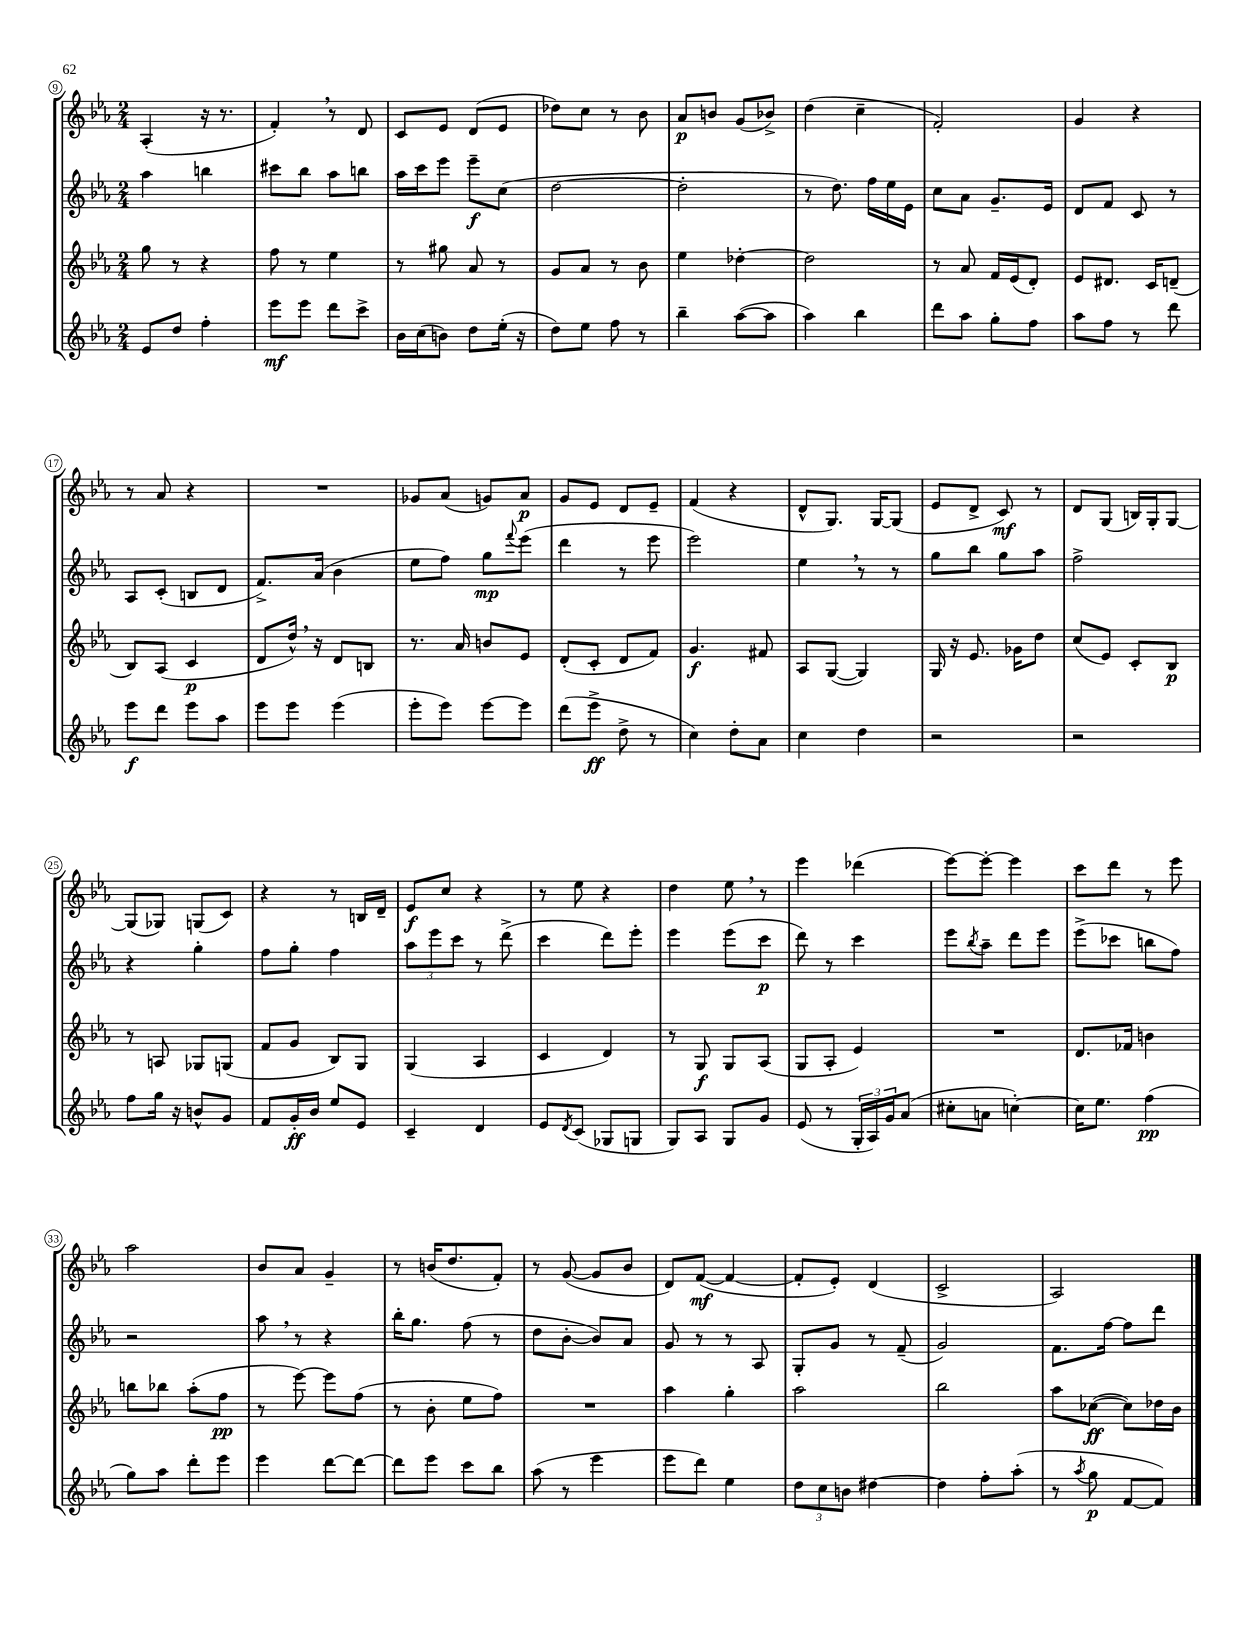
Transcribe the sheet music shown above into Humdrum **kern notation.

**kern	**dynam	**kern	**dynam	**kern	**dynam	**kern	**dynam
*part4	*part4	*part3	*part3	*part2	*part2	*part1	*part1
*staff4	*staff4	*staff3	*staff3	*staff2	*staff2	*staff1	*staff1
*clefG2	*	*clefG2	*	*clefG2	*	*clefG2	*
*k[b-e-a-]	*	*k[b-e-a-]	*	*k[b-e-a-]	*	*k[b-e-a-]	*
*M2/4	*	*M2/4	*	*M2/4	*	*M2/4	*
=9	=9	=9	=9	=9	=9	=9	=9
8e-/L	.	8gg\	.	4aa-\	.	(4A-'/	.
8dd/J	.	8r	.	.	.	.	.
4ff'\	.	4r	.	4bbn\	.	16r	.
.	.	.	.	.	.	8.r	.
=10	=10	=10	=10	=10	=10	=10	=10
8eee-\L	mf	8ff\	.	8ccc#X\L	.	4f',/)	.
8eee-\J	.	8r	.	8bb-\J	.	.	.
8ddd\L	.	4ee-\	.	8aa-\L	.	8r	.
8ccc^\J	.	.	.	8bbn\J	.	8d/	.
=11	=11	=11	=11	=11	=11	=11	=11
16b-\LL	.	8r	.	16aa-\LL	.	8c/L	.
(16cc\J	.	.	.	16ccc\J	.	.	.
8bn\J)	.	8gg#X\	.	8eee-\J	.	8e-/J	.
8dd\L	.	8a-/	.	8eee-~\L	f	(8d/L	.
(16ee-'\Jk	.	8r	.	(8cc\J	.	8e-/J	.
16r	.	.	.	.	.	.	.
=12	=12	=12	=12	=12	=12	=12	=12
8dd\L)	.	8g/L	.	[2dd\	.	8dd-X\L)	.
8ee-\J	.	8a-/J	.	.	.	8cc\J	.
8ff\	.	8r	.	.	.	8r	.
8r	.	8b-\	.	.	.	8b-\	.
=13	=13	=13	=13	=13	=13	=13	=13
4bb-~\	.	4ee-\	.	2dd'\]	.	8a-/L	p
.	.	.	.	.	.	8bn/J	.
([8aa-\L	.	[4dd-X'\	.	.	.	(8g/L	.
8aa-\J]	.	.	.	.	.	8b-X^/J)	.
=14	=14	=14	=14	=14	=14	=14	=14
4aa-\)	.	2dd-\]	.	8r	.	(4dd\	.
.	.	.	.	8.dd\)	.	.	.
4bb-\	.	.	.	.	.	4cc~\	.
.	.	.	.	16ff\LL	.	.	.
.	.	.	.	16ee-\	.	.	.
.	.	.	.	16e-\JJ	.	.	.
=15	=15	=15	=15	=15	=15	=15	=15
8ddd\L	.	8r	.	8cc\L	.	2f'/)	.
8aa-\J	.	8a-/	.	8a-\J	.	.	.
8gg'\L	.	16f/LL	.	8.g~/L	.	.	.
.	.	(16e-/J	.	.	.	.	.
8ff\J	.	8d'/J)	.	.	.	.	.
.	.	.	.	16e-/Jk	.	.	.
=16	=16	=16	=16	=16	=16	=16	=16
8aa-\L	.	8e-/L	.	8d/L	.	4g/	.
8ff\J	.	8.d#X/J	.	8f/J	.	.	.
8r	.	.	.	8c/	.	4r	.
.	.	16c/KL	.	.	.	.	.
8ddd\	.	(8dn~/J	.	8r	.	.	.
!!LO:LB:g=z
=17	=17	=17	=17	=17	=17	=17	=17
8eee-\L	f	8B-/L)	.	8A-/L	.	8r	.
8ddd\J	.	(8A-/J	.	(8c'/J	.	8a-/	.
8eee-\L	.	4c/	p	8Bn/L	.	4r	.
8aa-\J	.	.	.	8d/J	.	.	.
=18	=18	=18	=18	=18	=18	=18	=18
8eee-\L	.	8d/L	.	8.f^/L)	.	2r	.
8eee-\J	.	16dd^^,/Jk)	.	.	.	.	.
.	.	16r	.	(16a-/Jk	.	.	.
(4eee-\	.	8d/L	.	4b-\	.	.	.
.	.	8Bn/J	.	.	.	.	.
=19	=19	=19	=19	=19	=19	=19	=19
8eee-'\L	.	8.r	.	8ee-\L	.	8g-X/L	.
8eee-\J)	.	.	.	8ff\J)	.	(8a-/J	.
.	.	16a-/	.	.	.	.	.
[8eee-\L	.	8bn/L	.	8gg\L	mp	8gn/L)	.
.	.	.	.	8qqfff/	.	.	.
8eee-\J]	.	8e-/J	.	(8eee-\J	.	8a-/J	p
=20	=20	=20	=20	=20	=20	=20	=20
(8ddd\L	.	(8d'/L	.	4ddd\	.	8g/L	.
8eee-^\J	ff	8c'/J	.	.	.	8e-/J	.
8dd^\	.	8d/L	.	8r	.	8d/L	.
8r	.	8f/J)	.	8eee-\	.	8e-~/J	.
=21	=21	=21	=21	=21	=21	=21	=21
4cc\)	.	4.g/	f	2eee-\)	.	(4f/	.
8dd'\L	.	.	.	.	.	4r	.
8a-\J	.	8f#X/	.	.	.	.	.
=22	=22	=22	=22	=22	=22	=22	=22
4cc\	.	8A-/L	.	4ee-,\	.	8d^^/L	.
.	.	([8G/J	.	.	.	8.G/J)	.
4dd\	.	4G/])	.	8r	.	.	.
.	.	.	.	.	.	[16G/KL	.
.	.	.	.	8r	.	(8G/J]	.
=23	=23	=23	=23	=23	=23	=23	=23
2r	.	16G/	.	8gg\L	.	8e-/L	.
.	.	16r	.	.	.	.	.
.	.	8.e-/	.	8bb-\J	.	8d^/J	.
.	.	.	.	8gg\L	.	8c/)	mf
.	.	16g-X\KL	.	.	.	.	.
.	.	8dd\J	.	8aa-\J	.	8r	.
=24	=24	=24	=24	=24	=24	=24	=24
2r	.	(8cc/L	.	2ff^\	.	8d/L	.
.	.	8e-/J)	.	.	.	(8G/J	.
.	.	8c'/L	.	.	.	16Bn/LL)	.
.	.	.	.	.	.	16G'/J	.
.	.	8B-/J	p	.	.	[8G/J	.
!!LO:LB:g=z
=25	=25	=25	=25	=25	=25	=25	=25
8ff\L	.	8r	.	4r	.	(8G/L]	.
16gg\Jk	.	8An/	.	.	.	8G-X/J)	.
16r	.	.	.	.	.	.	.
8bn^^/L	.	8G-X/L	.	4gg'\	.	(8Gn/L	.
8g/J	.	(8Gn/J	.	.	.	8c/J)	.
=26	=26	=26	=26	=26	=26	=26	=26
8f/L	.	8f/L	.	8ff\L	.	4r	.
16g'/L	ff	8g/J	.	8gg'\J	.	.	.
16b-/JJ	.	.	.	.	.	.	.
8ee-/L	.	8B-/L)	.	4ff\	.	8r	.
8e-/J	.	8G/J	.	.	.	16Bn/LL	.
.	.	.	.	.	.	16d~/JJ	.
=27	=27	=27	=27	=27	=27	=27	=27
4c~/	.	(4G/	.	12aa-\L	.	8e-/L	f
.	.	.	.	12eee-\	.	.	.
.	.	.	.	.	.	8cc/J	.
.	.	.	.	12ccc\J	.	.	.
4d/	.	4A-/	.	8r	.	4r	.
.	.	.	.	(8ddd^\	.	.	.
=28	=28	=28	=28	=28	=28	=28	=28
8e-/L	.	4c/	.	4ccc\	.	8r	.
8qd/	.	.	.	.	.	.	.
(8c/J	.	.	.	.	.	8ee-\	.
8G-X/L	.	4d/)	.	8ddd\L)	.	4r	.
8Gn/J	.	.	.	8eee-'\J	.	.	.
=29	=29	=29	=29	=29	=29	=29	=29
8G/L)	.	8r	.	4eee-\	.	4dd\	.
8A-/J	.	8G/	f	.	.	.	.
8G/L	.	8G/L	.	(8eee-\L	.	8ee-,\	.
8g/J	.	(8A-/J	.	8ccc\J	p	8r	.
=30	=30	=30	=30	=30	=30	=30	=30
(8e-/	.	8G/L	.	8ddd\)	.	4eee-\	.
8r	.	8A-'/J	.	8r	.	.	.
24G'/LL	.	4e-/)	.	4ccc\	.	(4ddd-X\	.
24A-/)	.	.	.	.	.	.	.
24g/J	.	.	.	.	.	.	.
(8a-/J	.	.	.	.	.	.	.
=31	=31	=31	=31	=31	=31	=31	=31
8cc#X'\L	.	2r	.	8eee-\L	.	[8eee-\L)	.
.	.	.	.	8qbb-/	.	.	.
8an\J	.	.	.	8aa-~\J	.	8eee-'\J_	.
[4ccn'\)	.	.	.	8ddd\L	.	4eee-\]	.
.	.	.	.	8eee-\J	.	.	.
=32	=32	=32	=32	=32	=32	=32	=32
16cc\KL]	.	8.d/L	.	(8eee-^\L	.	8ccc\L	.
8.ee-\J	.	.	.	.	.	.	.
.	.	.	.	8ccc-X\J	.	8ddd\J	.
.	.	16f-X/Jk	.	.	.	.	.
(4ff\	pp	4bn\	.	8bbn\L	.	8r	.
.	.	.	.	8ff\J)	.	8eee-\	.
!!LO:LB:g=z
=33	=33	=33	=33	=33	=33	=33	=33
8gg\L)	.	8bbn\L	.	2r	.	2aa-\	.
8aa-\J	.	8bb-X\J	.	.	.	.	.
8ddd'\L	.	(8aa-'\L	.	.	.	.	.
8eee-\J	.	8ff\J	pp	.	.	.	.
=34	=34	=34	=34	=34	=34	=34	=34
4eee-\	.	8r	.	8aa-,\	.	8b-/L	.
.	.	[8eee-\)	.	8r	.	8a-/J	.
[8ddd\L	.	8eee-\L]	.	4r	.	4g~/	.
8ddd\J_	.	(8ff\J	.	.	.	.	.
=35	=35	=35	=35	=35	=35	=35	=35
8ddd\L]	.	8r	.	16bb-'\KL	.	8r	.
.	.	.	.	8.gg\J	.	.	.
8eee-\J	.	8b-'\	.	.	.	(16bn/KL	.
.	.	.	.	.	.	8.dd/	.
8ccc\L	.	8ee-\L	.	(8ff\	.	.	.
8bb-\J	.	8ff\J)	.	8r	.	8f'/J)	.
=36	=36	=36	=36	=36	=36	=36	=36
(8aa-\	.	2r	.	8dd\L	.	8r	.
8r	.	.	.	[8b-'\J	.	([8g/	.
4eee-\	.	.	.	8b-/L])	.	8g/L]	.
.	.	.	.	8a-/J	.	8b-/J	.
=37	=37	=37	=37	=37	=37	=37	=37
8eee-\L	.	4aa-\	.	8g/	.	8d/L)	.
8ddd\J)	.	.	.	8r	.	([8f/J	mf
4ee-\	.	4gg'\	.	8r	.	4f/_	.
.	.	.	.	8A-/	.	.	.
=38	=38	=38	=38	=38	=38	=38	=38
12dd\L	.	2aa-\	.	8G'/L	.	8f'/L]	.
12cc\	.	.	.	.	.	.	.
.	.	.	.	8g/J	.	8e-'/J)	.
12bn\J	.	.	.	.	.	.	.
[4dd#X\	.	.	.	8r	.	(4d/	.
.	.	.	.	(8f~/	.	.	.
=39	=39	=39	=39	=39	=39	=39	=39
4dd#\]	.	2bb-\	.	2g/)	.	2c^/	.
8ff'\L	.	.	.	.	.	.	.
(8aa-'\J	.	.	.	.	.	.	.
=40	=40	=40	=40	=40	=40	=40	=40
8r	.	8aa-\L	.	8.f\L	.	2A-/)	.
8qaa-/	.	.	.	.	.	.	.
8gg\	p	([8cc-X\J	ff	.	.	.	.
.	.	.	.	[16ff\Jk	.	.	.
[8f/L	.	8cc-\L])	.	8ff\L]	.	.	.
8f/J])	.	16dd-X\L	.	8ddd\J	.	.	.
.	.	16b-\JJ	.	.	.	.	.
==	==	==	==	==	==	==	==
*-	*-	*-	*-	*-	*-	*-	*-
